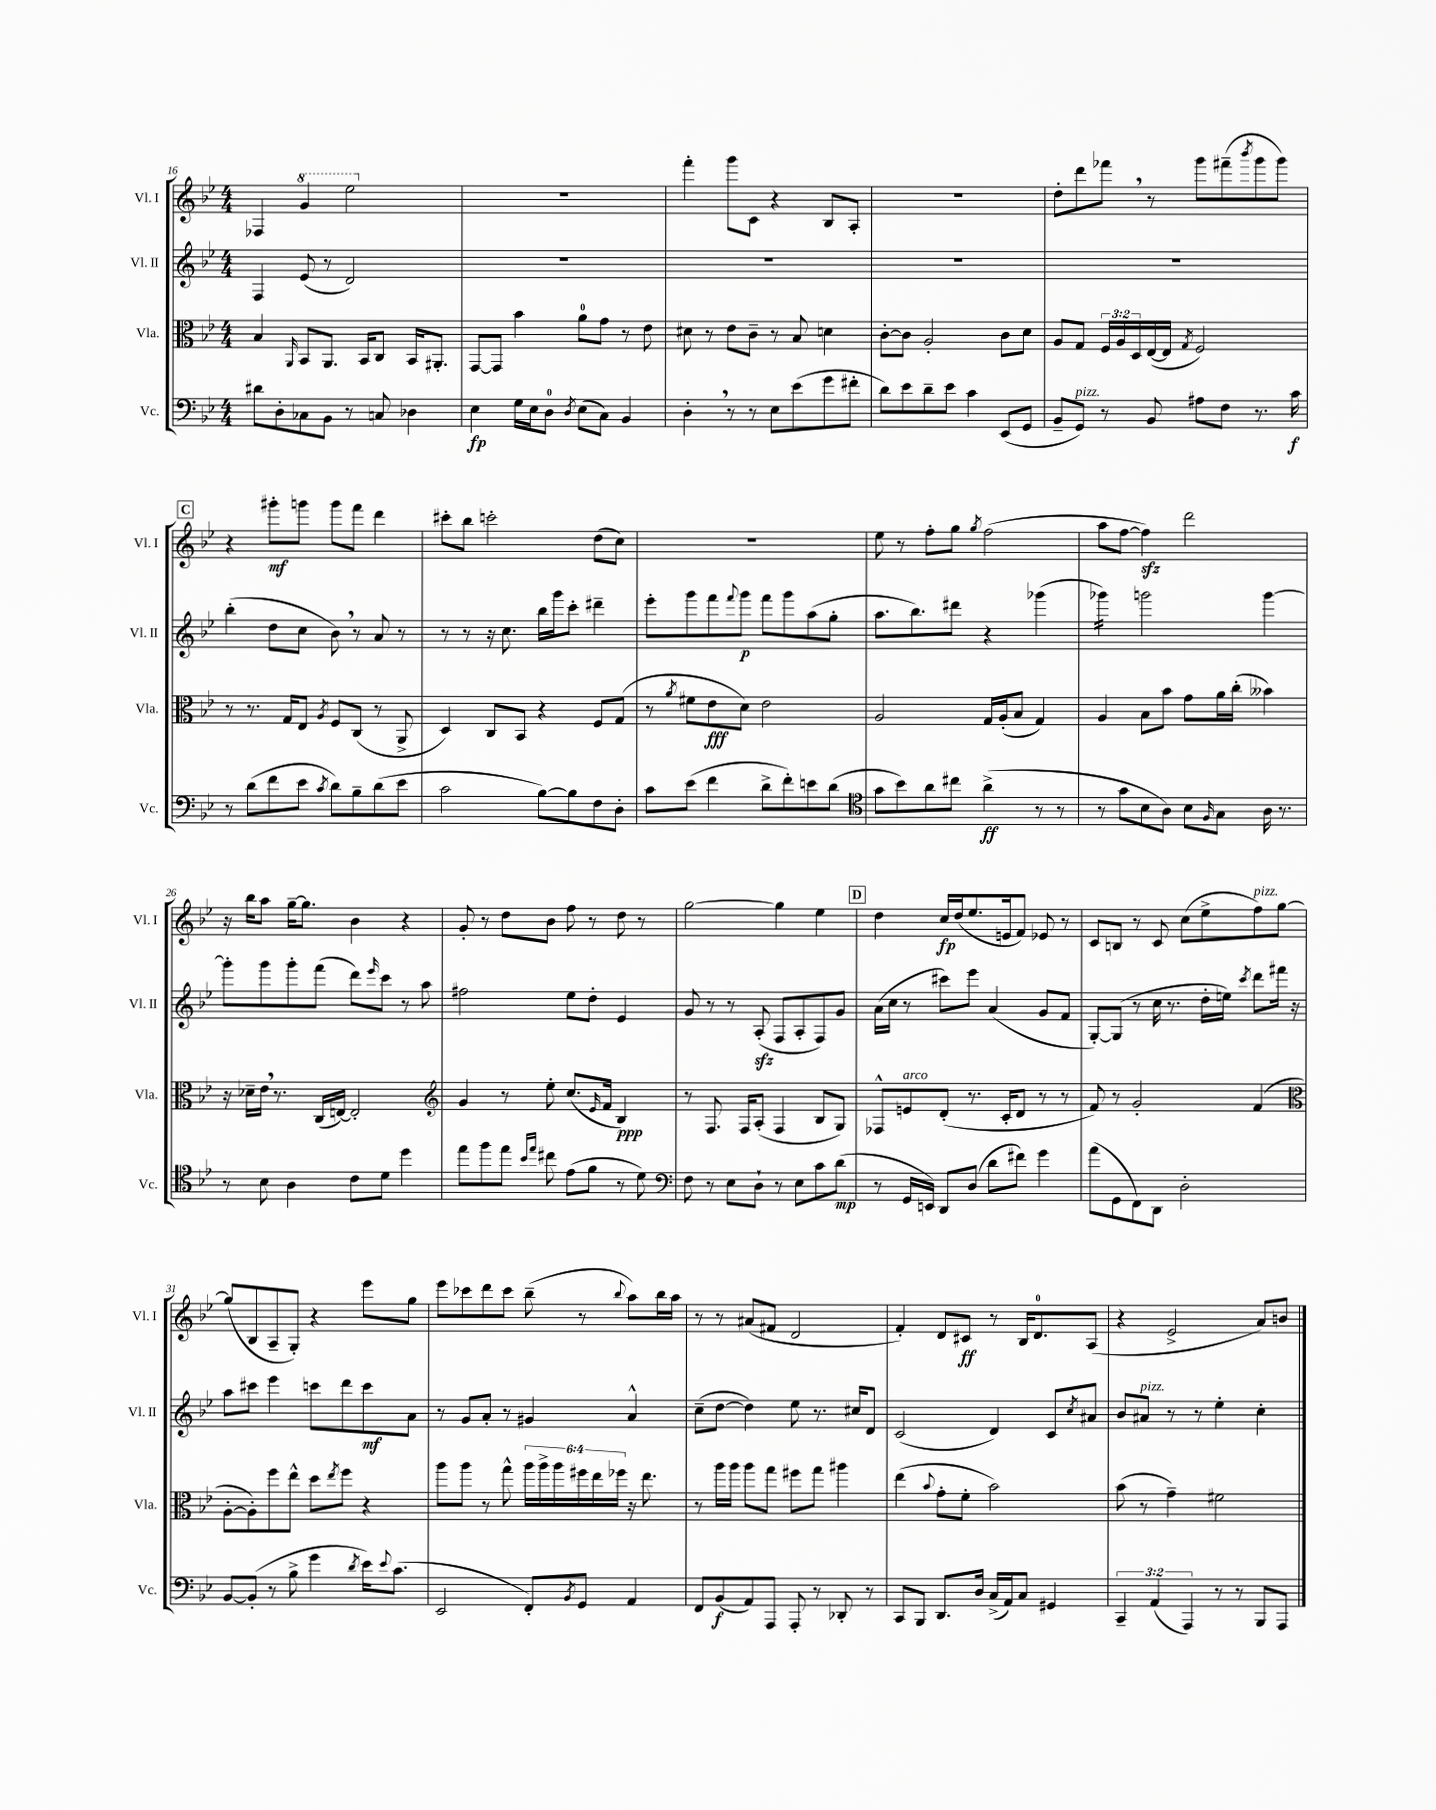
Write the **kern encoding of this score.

**kern	**kern	**kern	**kern
*staff4	*staff3	*staff2	*staff1
*clefF4	*clefC3	*clefG2	*clefG2
*k[b-e-]	*k[b-e-]	*k[b-e-]	*k[b-e-]
*M4/4	*M4/4	*M4/4	*M4/4
8d#	4B-	4F	4F-
8D'	.	.	.
.	16qqAA	.	.
8C-	8BB-	(8e-	4gg
8BB-	8.AA	8r	.
8r	.	2d)	2eee-
.	16BB-	.	.
8C	8C	.	.
4D-	16BB-	.	.
.	8.AA#'	.	.
=	=	=	=
4E-	[8GG	1r	1r
.	8GG]	.	.
16G	4b-	.	.
16E-	.	.	.
8D	.	.	.
8qD	.	.	.
(8E-	8a	.	.
8C)	8g	.	.
4BB-	8r	.	.
.	8e-	.	.
=	=	=	=
4D'	8d#	1r	4fff'
.	8r	.	.
8r	8e-	.	8ggg
8r	8c~	.	8c
8E-	8r	.	4r
(8e-	8B-	.	.
8g	4d	.	8B-
8f#'	.	.	8A'
=	=	=	=
8d)	[8c'	1r	1r
8e-	8c]	.	.
8d~	2A'	.	.
8e-	.	.	.
4c	.	.	.
(8EE-	8c	.	.
8GG	8d	.	.
=	=	=	=
8BB-~	8A	1r	8dd'
8GG)	8G	.	8ddd
8r	24F	.	8fff-
.	24A	.	.
.	24D	.	.
8BB-	([16E-	.	8r
.	16E-]	.	.
.	8qG	.	.
8A#	2F)	.	8ggg
8F	.	.	(8fff#~
.	.	.	8qbbb-
8.r	.	.	8ggg
.	.	.	8ggg)
16c	.	.	.
=	=	=	=
8r	8r	(4bb-'	4r
(8d	8.r	.	.
8f	.	8dd	8ggg#'
.	16G	.	.
8e-	8E-	8cc	8ggg
8qc	8qA	.	.
8d)	8F	8b-)	8ggg
8B-~	(8C	8r	8fff
(8d	8r	8a	4ddd
8e-	8AA^	8r	.
=	=	=	=
2c	4D)	8r	8ccc#'
.	.	8r	8bb-
.	8C	16r	2ccc'
.	.	8.cc	.
.	8BB-	.	.
[8B-)	4r	16bb-	.
.	.	16ggg	.
8B-]	.	8ccc'	.
8F	8F	4ddd#~	(8dd
8D'	(8G	.	8cc)
=	=	=	=
8c	8r	8eee-'	1r
.	8qa	.	.
(8e-	8f#	8ggg	.
4f	8e-	8fff	.
.	.	8qqfff	.
.	8d)	8ggg	.
8d^	2e-	8fff	.
8f')	.	8ggg	.
8e	.	(8aa	.
(8d	.	8gg'	.
=	=	=	=
*clefC4	*	*	*
8g	2A	8.aa	8ee-
8b-)	.	.	8r
.	.	8.bb-)	.
8a	.	.	8ff'
8cc#	.	8ddd#	8gg
.	.	.	8qgg
(4a^	16G	4r	(2ff
.	(16A'	.	.
.	8B-	.	.
8r	4G)	(4ggg-	.
8r	.	.	.
=	=	=	=
8r	4A	4ggg-)	8aa
8g	.	.	[8ff
8B-	8B-	2ggg	4ff])
8A)	8b-	.	.
8B-	8g	.	2ddd
16qqF	.	.	.
8G	16a	.	.
.	(16cc'	.	.
16A	4b--)	[4ggg	.
8.r	.	.	.
=	=	=	=
8r	16r	8ggg']	16r
.	16d-~	.	16bb-
8B-	16e-	8ggg	8aa
.	8.r	.	.
4A	.	8ggg'	[16gg~
.	.	.	8.gg]
.	(16C	(8fff	.
.	[16E)	.	.
8c	2E']	8ddd)	4b-
.	.	16qqeee-	.
8d	.	8ccc	.
4dd	.	8r	4r
.	.	8aa	.
=	=	=	=
*	*clefG2	*	*
8ee-	4g	2ff#	8g'
8ff	.	.	8r
8ee-	8r	.	8dd
16qqb-	.	.	.
16qqee-	.	.	.
8cc#	8ee-'	.	8b-
(8e-	(8.cc	8ee-	8ff
8f	.	8dd'	8r
.	16qqe-	.	.
.	16f	.	.
8r	4B-)	4e-	8dd
8d)	.	.	8r
=	=	=	=
*clefF4	*	*	*
8F	8r	8g	[2gg
8r	8.F	8r	.
8E-	.	8r	.
.	16F	.	.
8D`	(8A'	(8A'	.
8r	4F	8F	4gg]
8E-	.	8A'	.
8c	8B-	8F)	4ee-
(8d	8G)	8g	.
=	=	=	=
8r	8F-^^	(16a	4dd
.	.	16cc	.
16GG	8e	8r	.
16EE)	.	.	.
8DD	(8d'	8ccc#)	16cc
.	.	.	(16dd
(8D	8.r	8eee-	8.ee-
8d	.	(4a	.
.	16c'	.	16e
8f#)	8d	.	8f)
4g	8r	8g	8e-
.	8r	8f	8r
=	=	=	=
(8a	8f)	[8G')	8c
8GG	8r	(8G]	8B
8FF)	2g'	8r	8r
8DD	.	16cc	8c
.	.	8.r	.
2D'	.	.	(8cc
.	.	16dd'	8ee-^
.	.	16ee)	.
.	.	8qccc	.
.	(4f	8ddd	8ff)
.	.	16fff#	[8gg
.	.	16r	.
=	=	=	=
*	*clefC3	*	*
[8BB-	[8A'	8aa	(8gg]
(8BB-']	8A'])	8ccc#	8B-
8r	8ff	4eee-	8A~
8B-^	8ee-^^	.	8G')
4g	8dd	8ccc	4r
.	8qee-	.	.
.	8ff	8ddd	.
8qd	.	.	.
16e-)	4r	8ccc	8eee-
8qqe-	.	.	.
(8.c	.	.	.
.	.	8a	8gg
=	=	=	=
2EE-	8aa	8r	8eee-
.	8aa	8g	8ccc-
.	8r	8a'	8ddd
.	8gg^^	8r	8ccc-
8FF')	24aa	4g#	(8bb-~
.	24aa^	.	.
.	24aa	.	.
8qBB-	.	.	.
8GG	24ff#	.	8r
.	24ee-	.	.
.	24ff-	.	.
.	.	.	8qqbb-
4AA	16r	4a^^	8aa)
.	8.ee-	.	.
.	.	.	16bb-
.	.	.	16aa
=	=	=	=
8FF	8r	(8cc~	8r
(8BB-	16aa	[8dd	8r
.	16aa	.	.
8AA)	8aa	4dd])	(8a#
8AAA	8gg	.	8f#
8AAA'	8ff#	8ee-	2d
8r	8gg	8.r	.
8DD-'	4aa#	.	.
.	.	16cc#	.
8r	.	8d	.
=	=	=	=
8CC	(4ee-	(2c	4f')
8BBB-	.	.	.
.	8qqb-	.	.
8.DD	8g'	.	8d
.	8f'	.	8c#
16D	.	.	.
(16C^	2b-)	4d)	8r
16AA)	.	.	.
8C	.	.	16B-
.	.	.	8.d
4GG#	.	8c	.
.	.	8qcc	.
.	.	8a#	(8A
=	=	=	=
6CC~	(8b-	8b-	4r
.	8r	8a#	.
(6AA	.	.	.
.	4g~)	8r	2e-^
6AAA)	.	.	.
.	.	8r	.
8r	2f#	4ee-'	.
8r	.	.	.
8BBB-	.	4cc'	8a)
8AAA	.	.	8b
==	==	==	==
*-	*-	*-	*-
